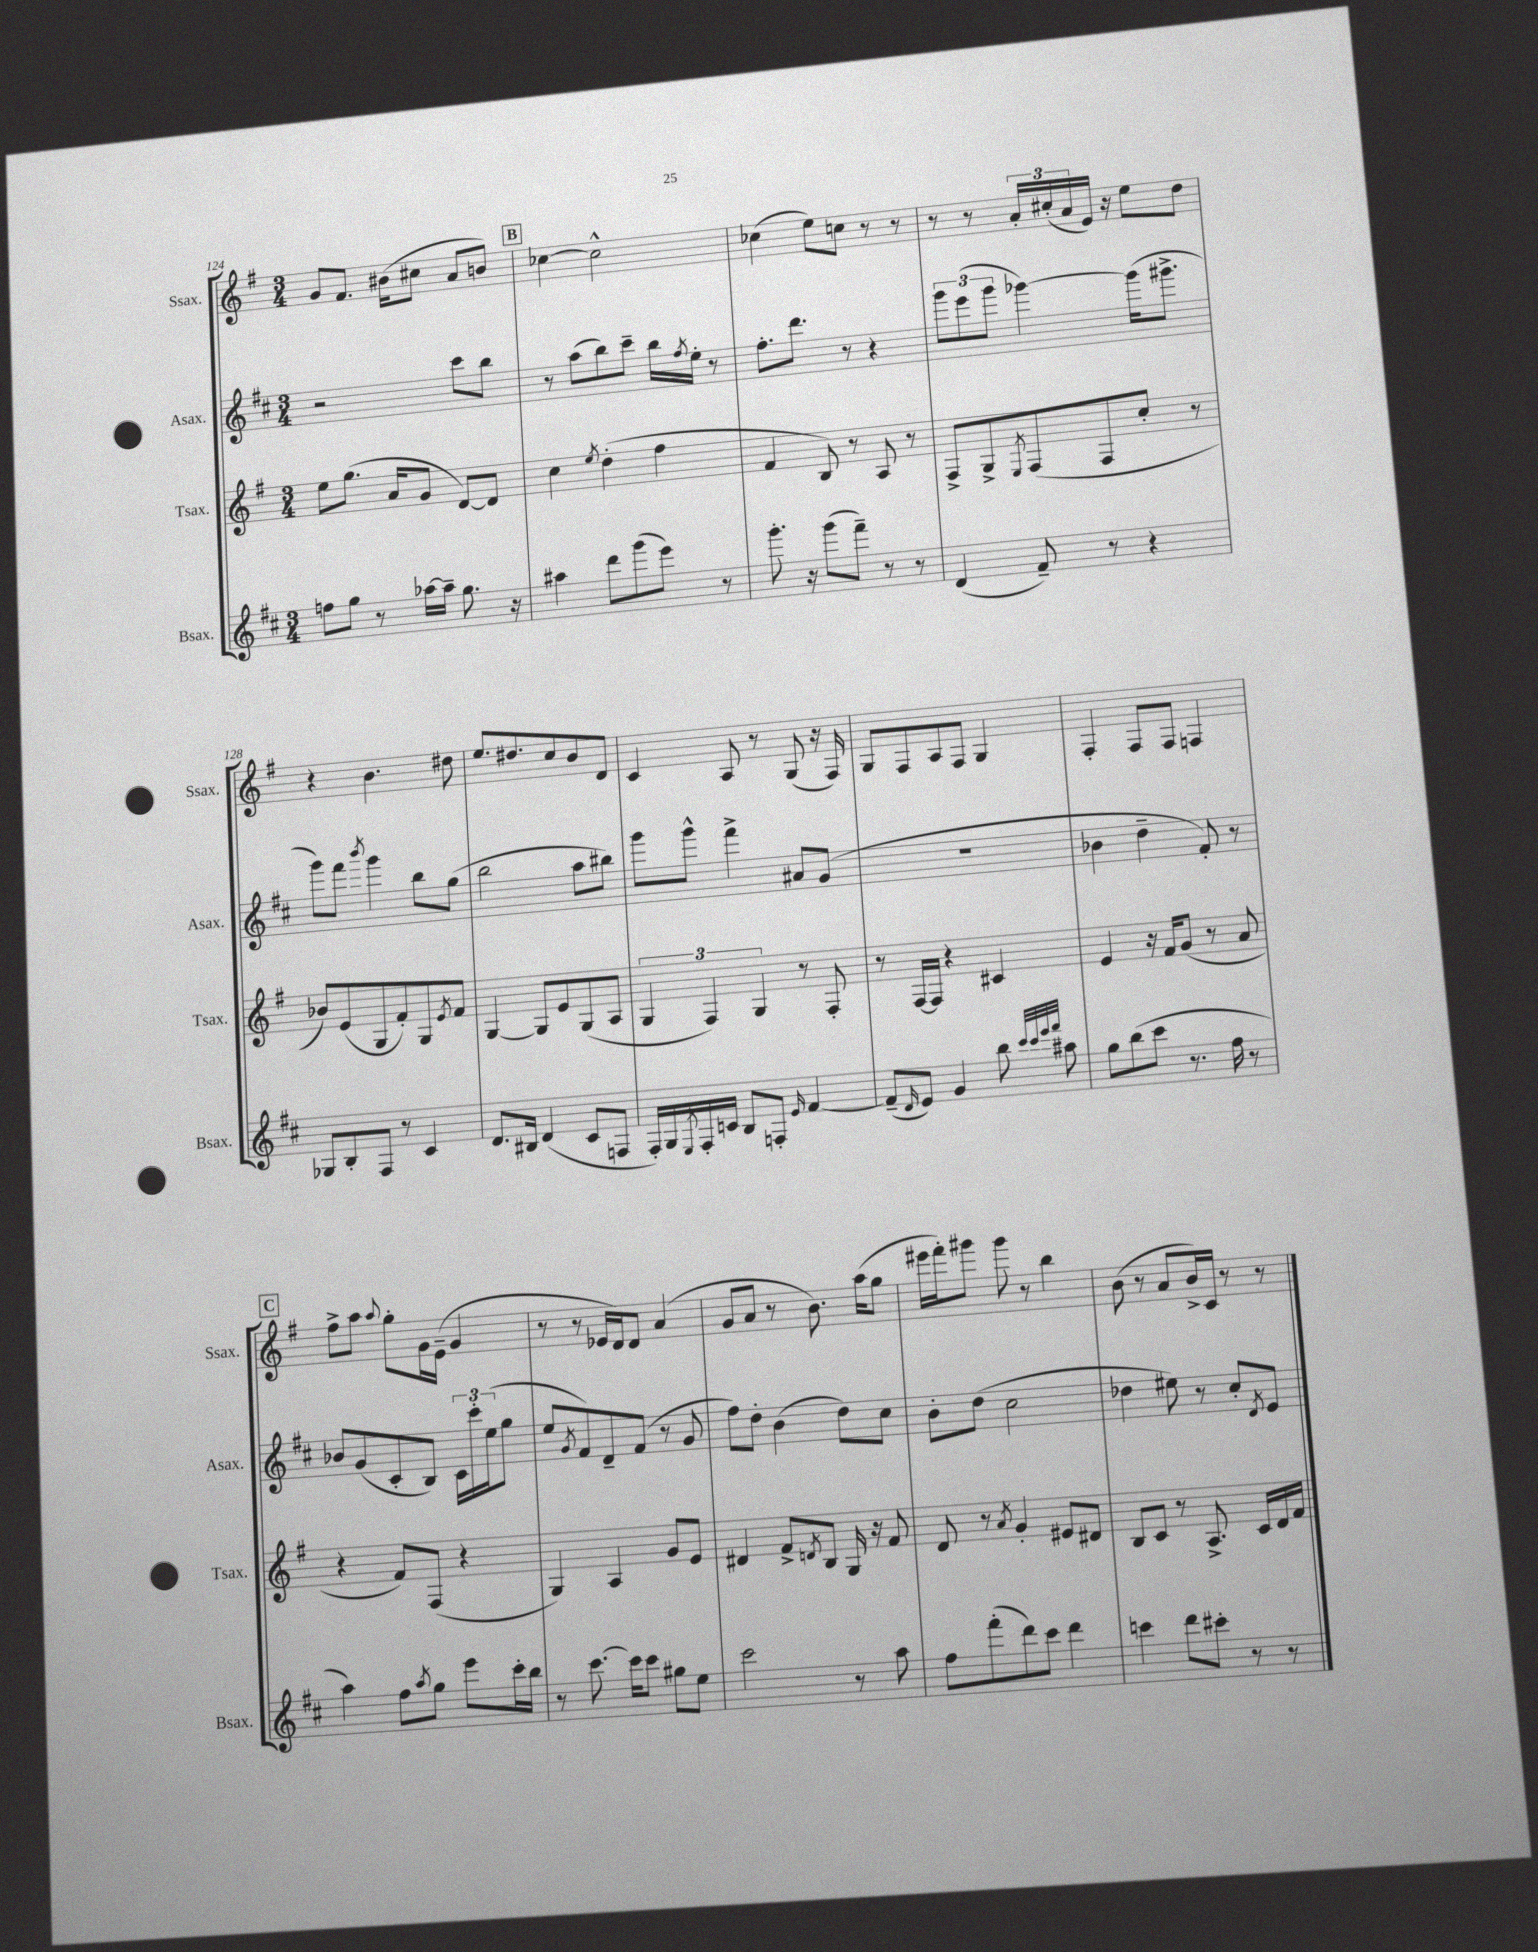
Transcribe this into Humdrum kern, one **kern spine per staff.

**kern	**kern	**kern	**kern
*part4	*part3	*part2	*part1
*staff4	*staff3	*staff2	*staff1
*I"Bsax.	*I"Tsax.	*I"Asax.	*I"Ssax.
*I'Bsax.	*I'Tsax.	*I'Asax.	*I'Ssax.
*clefG2	*clefG2	*clefG2	*clefG2
*k[f#c#]	*k[f#]	*k[f#c#]	*k[f#]
*M3/4	*M3/4	*M3/4	*M3/4
=124	=124	=124	=124
8ffn\L	8ee\L	2r	8g/L
8gg\J	(8.gg\J	.	8.f#/J
8r	.	.	.
.	16a/KL	.	(16b#X\KL
[16aa-X\LL	8g/J	.	8cc#X\J
16aa-~\JJ]	.	.	.
8.gg\	[8d/L)	8ccc#\L	8a/L
.	8d/J]	8bb\J	8bn/J)
16r	.	.	.
!!LO:REH:place=s1:t=B
=125	=125	=125	=125
4aa#X\	4cc\	8r	[4cc-X\
.	.	(8aa\L	.
.	8qee/	.	.
8ddd\L	(4dd'\	8bb\)	2cc-^^\]
(8ggg\	.	8ccc#~\J	.
8eee\J)	4ff#\	16bb\LL	.
.	.	8qff#/	.
.	.	16ee'\JJ	.
8r	.	8r	.
=126	=126	=126	=126
8.ggg'\	4f#/	8.ff#'\L	(4cc-X\
16r	.	8.ddd\J	.
(8ggg\L	8B/)	.	8ee\L)
8fff#~\J)	8r	8r	8ccn\J
8r	8A/	4r	8r
8r	8r	.	8r
=127	=127	=127	=127
(4d/	8F#^/L	12ggg\L	8r
.	.	(12eee\	.
.	8G^/	.	8r
.	.	12ggg\J	.
.	8qE/	.	.
8f#~/)	(8F#/	[4ggg-X\)	24a'/LL
.	.	.	(24cc#X'/
.	.	.	24a/
8r	8F#/	.	16e/JJ)
.	.	.	16r
4r	8cc'/J	(16ggg-\KL]	8ee\L
.	.	8.ggg#X^\J	.
.	8r	.	8dd\J
!!LO:LB:g=z
=128	=128	=128	=128
8G-X/L	8b-X/L)	8ggg\L)	4r
8B'/	(8e/	8fff#\J	.
.	.	8qbbb/	.
8F#/J	8G/	4ggg\	4.b\
8r	8f#'/)	.	.
4c#/	8G/	8bb\L	.
.	8qe/	.	.
.	8f#/J	(8gg\J	8dd#X\
=129	=129	=129	=129
8.d/L	[4G/	2bb\	8.ee/L
16B#X/Jk	.	.	8.dd#X/
(4d/	8G/L]	.	.
.	8e/	.	8cc/
8c#/L	(8G/	8aa\L	8b/
8Fn/J	8A/J	8bb#X\J)	8d/J
=130	=130	=130	=130
16F#'/LL)	6G/	8ggg\L	4c/
16G/	.	.	.
8qE/	.	.	.
16F#'/	.	8ggg^^\J	.
.	6F#/)	.	.
16cn/JJ	.	.	.
8B/L	.	4fff#^\	8A/
.	6G/	.	.
8Fn'/J	.	.	8r
16qqe/	.	.	.
[4f#/	8r	8a#X/L	(8G/
.	8F#'/	(8g/J	16r
.	.	.	16F#/)
=131	=131	=131	=131
(8f#~/L]	8r	2.r	8G/L
16qqd/	.	.	.
8e/J)	[16F#/LL	.	8F#/
.	16F#/JJ]	.	.
4g/	4r	.	8A/
.	.	.	8F#/J
8bb\	4c#X/	.	4G/
32qqccc#/LLL	.	.	.
32qqccc#/	.	.	.
32qqeee/	.	.	.
32qqfff#/JJJ	.	.	.
8aa#X\	.	.	.
=132	=132	=132	=132
8gg\L	4e/	4b-X\	4F#'/
(8bb\	.	.	.
8ccc#\J	16r	4dd~\	8F#/L
.	16f#/KL	.	.
8.r	(8g/J	.	8F#/J
.	8r	8f#'/)	4Fn/
16ff#\	.	.	.
8r	8a/	8r	.
!!LO:LB:g=z
!!LO:REH:place=s1:t=C
=133	=133	=133	=133
4aa\)	4r	8b-X/L	8ff#^\L
.	.	(8g/	8aa\J
.	.	.	8qqaa/
8ff#\L	8f#/L)	8c#'/	8gg'\L
8qaa/	.	.	.
8gg\J	(8F#/J	8B/J)	16g\L
.	.	.	(16e~\JJ
8eee\L	4r	24c#\LL	4g/
.	.	24ccc#'\	.
.	.	(24ee\J	.
16ccc#'\L	.	8gg\J	.
16bb\JJ	.	.	.
=134	=134	=134	=134
8r	4G/)	8ee/L	8r
.	.	8qg/	.
[8.ccc#\	.	8f#/)	8r
.	4A/	8d~/	16e-X/LL
16ccc#\KL]	.	.	16d/J)
8ccc#\J	.	(8f#/J	8d/J
8gg#X\L	8g/L	8r	(4a/
8ee\J	8e/J	8g/	.
=135	=135	=135	=135
2ccc#\	4d#X/	8ff#\L)	8g/L
.	.	8dd'\J	8a/J
.	8f#^/L	(4b\	8r
.	8qdn/	.	.
.	8B/J	.	8.b\)
8r	16G/	8dd\L)	.
.	16r	.	(16aa\KL
8aa\	8f#/	8cc#\J	8gg\J
=136	=136	=136	=136
8ff#\L	8d/	8b'\L	16eee#X\LL
.	.	.	16fff#'\J)
(8fff#'\	8r	(8dd\J	8ggg#X\J
.	8qa/	.	.
8ddd\)	4g'/	2cc#\	8ggg#\
8ccc#\J	.	.	8r
4ddd\	8e#X/L	.	4bb\
.	8d#X/J	.	.
=137	=137	=137	=137
4cccn\	8B/L	4dd-X\	(8b\
.	8c/J	.	8r
8ddd\L	8r	8ee#X\)	8a/L
8ccc#X'\J	8.A^/	8r	16b^/L)
.	.	.	16c/JJ
8r	.	8cc#'/L	8r
.	16c/LL	.	.
.	.	8qd/	.
8r	16d/	8e/J	8r
.	16f#/JJ	.	.
==	==	==	==
*-	*-	*-	*-
